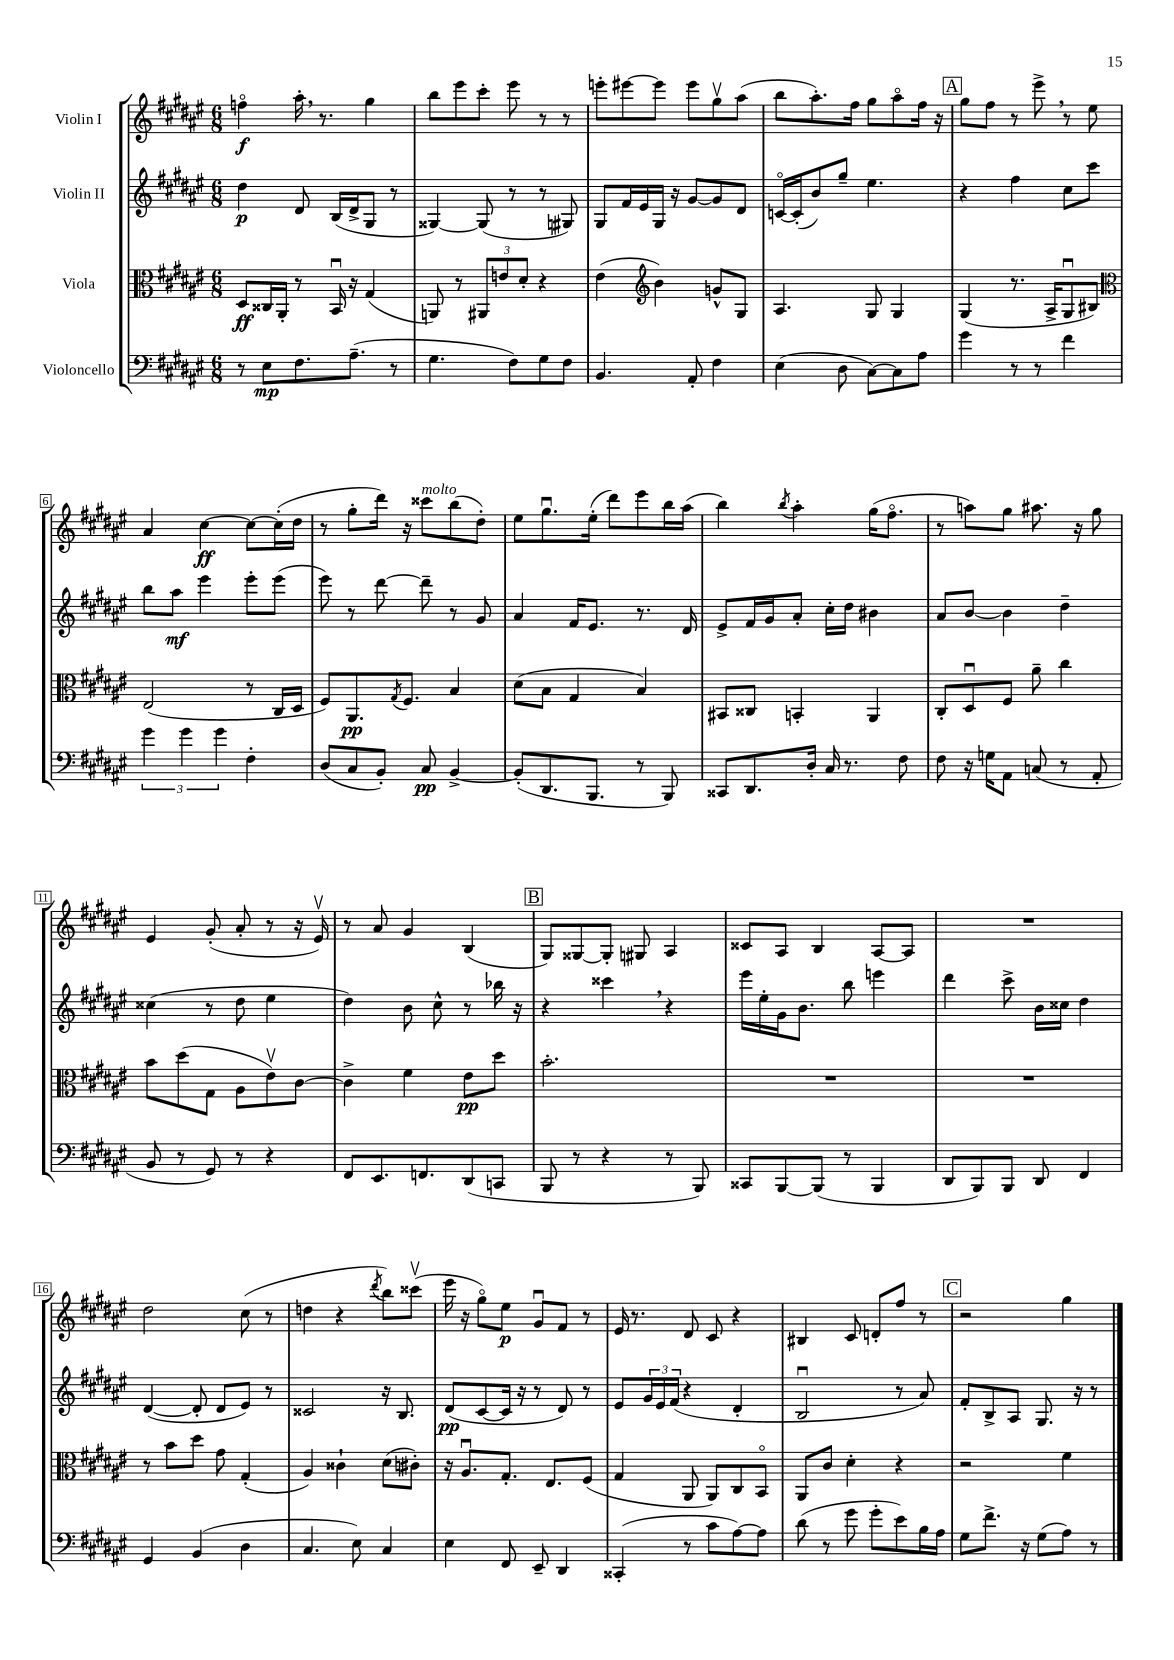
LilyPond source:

<<
\new StaffGroup <<
\new Staff = "s0" \with { instrumentName = "Violin I" } {
    \clef treble \key fis \major \numericTimeSignature \time 6/8
    f''4\flageolet\f ais''16-. \breathe r8. gis''4 |
    b''8 eis'''8 cis'''8-. eis'''8 r8 r8 |
    e'''8-. eis'''8~ eis'''8 eis'''8 gis''8\upbow ais''8( |
    b''8 ais''8.-.) fis''16 gis''8 ais''8\flageolet fis''16 r16 |
    \mark \markup { \box "A" } gis''8 fis''8 r8 eis'''8-> \breathe r8 eis''8 |
    ais'4 cis''4~\ff cis''8~ cis''16-.( dis''16 |
    r8 gis''8-. dis'''16) r16 cisis'''8^\markup { \italic "molto" } b''8( dis''8-.) |
    eis''8 gis''8.\downbow eis''16-.( dis'''8) eis'''8 b''16 ais''16( |
    b''4) \acciaccatura { b''8 } ais''4-. gis''16( fis''8.\flageolet |
    r8 a''8) gis''8 ais''8. r16 gis''8 |
    eis'4 gis'8-.( ais'8-. r8 r16 eis'16\upbow) |
    r8 ais'8 gis'4 b4( |
    \mark \markup { \box "B" } gis8) gisis8~ gisis8-. gis8 ais4 |
    cisis'8 ais8 b4 ais8~ ais8 |
    R2. |
    dis''2 cis''8( r8 |
    d''4 r4 \acciaccatura { dis'''8 } b''8) cisis'''8\upbow( |
    eis'''16 r16 gis''8\flageolet) eis''8\p gis'8\downbow fis'8 r8 |
    eis'16 r8. dis'8 cis'8 r4 |
    bis4 cis'8 d'8-. fis''8 r8 |
    \mark \markup { \box "C" } r2 gis''4 \bar "|." |
}
\new Staff = "s1" \with { instrumentName = "Violin II" } {
    \clef treble \key fis \major \numericTimeSignature \time 6/8
    dis''4\p dis'8 b16( dis'16-> gis8 r8 |
    gisis4~) gisis8( r8 r8 gis8) |
    gis8 fis'16 eis'16 gis16 r16 gis'8~ gis'8 dis'8 |
    c'16~\flageolet c'16-.( b'8) gis''8-- eis''4. |
    \mark \markup { \box "A" } r4 fis''4 cis''8 cis'''8 |
    b''8 ais''8\mf eis'''4 eis'''8-. eis'''8( |
    eis'''8) r8 dis'''8~ dis'''8-- r8 gis'8 |
    ais'4 fis'16 eis'8. r8. dis'16 |
    eis'8-> fis'16 gis'16 ais'8-. cis''16-. dis''16 bis'4 |
    ais'8 b'8~ b'4 dis''4-- |
    cisis''4( r8 dis''8 eis''4 |
    dis''4) b'8 cis''8-^ r8 bes''16 r16 |
    \mark \markup { \box "B" } r4 cisis'''4 \breathe r4 |
    eis'''16 eis''16-. gis'16 b'8. b''8 e'''4 |
    dis'''4 cis'''8-> b'16 cisis''16 dis''4 |
    dis'4~( dis'8-. dis'8 eis'8) r8 |
    cisis'2 r16 b8. |
    dis'8\pp( cis'8~ cis'16 r16 r8 dis'8) r8 |
    eis'8 \tuplet 3/2 { gis'16 eis'16 fis'16( } r4 dis'4-. |
    b2\downbow r8 ais'8) |
    \mark \markup { \box "C" } fis'8-. b8-> ais8 gis8. r16 r8 \bar "|." |
}
\new Staff = "s2" \with { instrumentName = "Viola" } {
    \clef alto \key fis \major \numericTimeSignature \time 6/8
    dis8\ff cisis16 ais,16-. r8 b,16\downbow r16 gis4( |
    a,8) r8 \tuplet 3/2 { ais,8 e'8 dis'8-. } r4 |
    eis'4( \clef treble b'4) g'8-^ gis8 |
    ais4. gis8 gis4 |
    \mark \markup { \box "A" } gis4( r8. ais16-> gis8\downbow bis8) |
    \clef alto eis2( r8 cis16 dis16 |
    fis8) ais,8.\pp \acciaccatura { gis8 } fis8. b4 |
    dis'8( b8 gis4 b4) |
    bis,8 cisis8 b,4-. ais,4 |
    cis8-. dis8\downbow fis8 ais'8-- cis''4 |
    b'8 dis''8( gis8 ais8 eis'8\upbow) cis'8~ |
    cis'4-> fis'4 eis'8\pp dis''8 |
    \mark \markup { \box "B" } b'2.-. |
    R2. |
    R2. |
    r8 b'8 dis''8 gis'8 gis4-.( |
    ais4) cisis'4-! dis'8( cis'8-.) |
    r16 ais8.\downbow gis8.-. eis8. fis8( |
    gis4 ais,8 ais,8) cis8 b,8\flageolet |
    ais,8 cis'8 dis'4-. r4 |
    \mark \markup { \box "C" } r2 fis'4 \bar "|." |
}
\new Staff = "s3" \with { instrumentName = "Violoncello" } {
    \clef bass \key fis \major \numericTimeSignature \time 6/8
    r8 eis8\mp fis8. ais8.--( r8 |
    gis4. fis8) gis8 fis8 |
    b,4. ais,8-. fis4 |
    eis4( dis8 cis8~) cis8 ais8 |
    \mark \markup { \box "A" } gis'4 r8 r8 fis'4 |
    \tuplet 3/2 { gis'4 gis'4 gis'4 } fis4-. |
    dis8( cis8 b,8-.) cis8\pp b,4~-> |
    b,8-.( dis,8. b,,8. r8 b,,8) |
    cisis,8 dis,8. dis16-. cis16 r8. fis8 |
    fis8 r16 g16 ais,8 c8( r8 ais,8-. |
    b,8 r8 gis,8) r8 r4 |
    fis,8 eis,8. f,8. dis,8( c,8 |
    \mark \markup { \box "B" } b,,8 r8 r4 r8 b,,8) |
    cisis,8 b,,8~ b,,8( r8 b,,4 |
    dis,8 b,,8) b,,8 dis,8 fis,4 |
    gis,4 b,4( dis4 |
    cis4. eis8) cis4 |
    eis4 fis,8 eis,8-- dis,4 |
    cisis,4-.( r8 cis'8 ais8~) ais8 |
    dis'8( r8 gis'8 gis'8-. eis'8) b16 ais16 |
    \mark \markup { \box "C" } gis8 fis'8.-> r16 gis8( ais8) r8 \bar "|." |
}
>>
>>
\layout { \context { \Score \override BarNumber.stencil = #(make-stencil-boxer 0.1 0.3 ly:text-interface::print) } }
